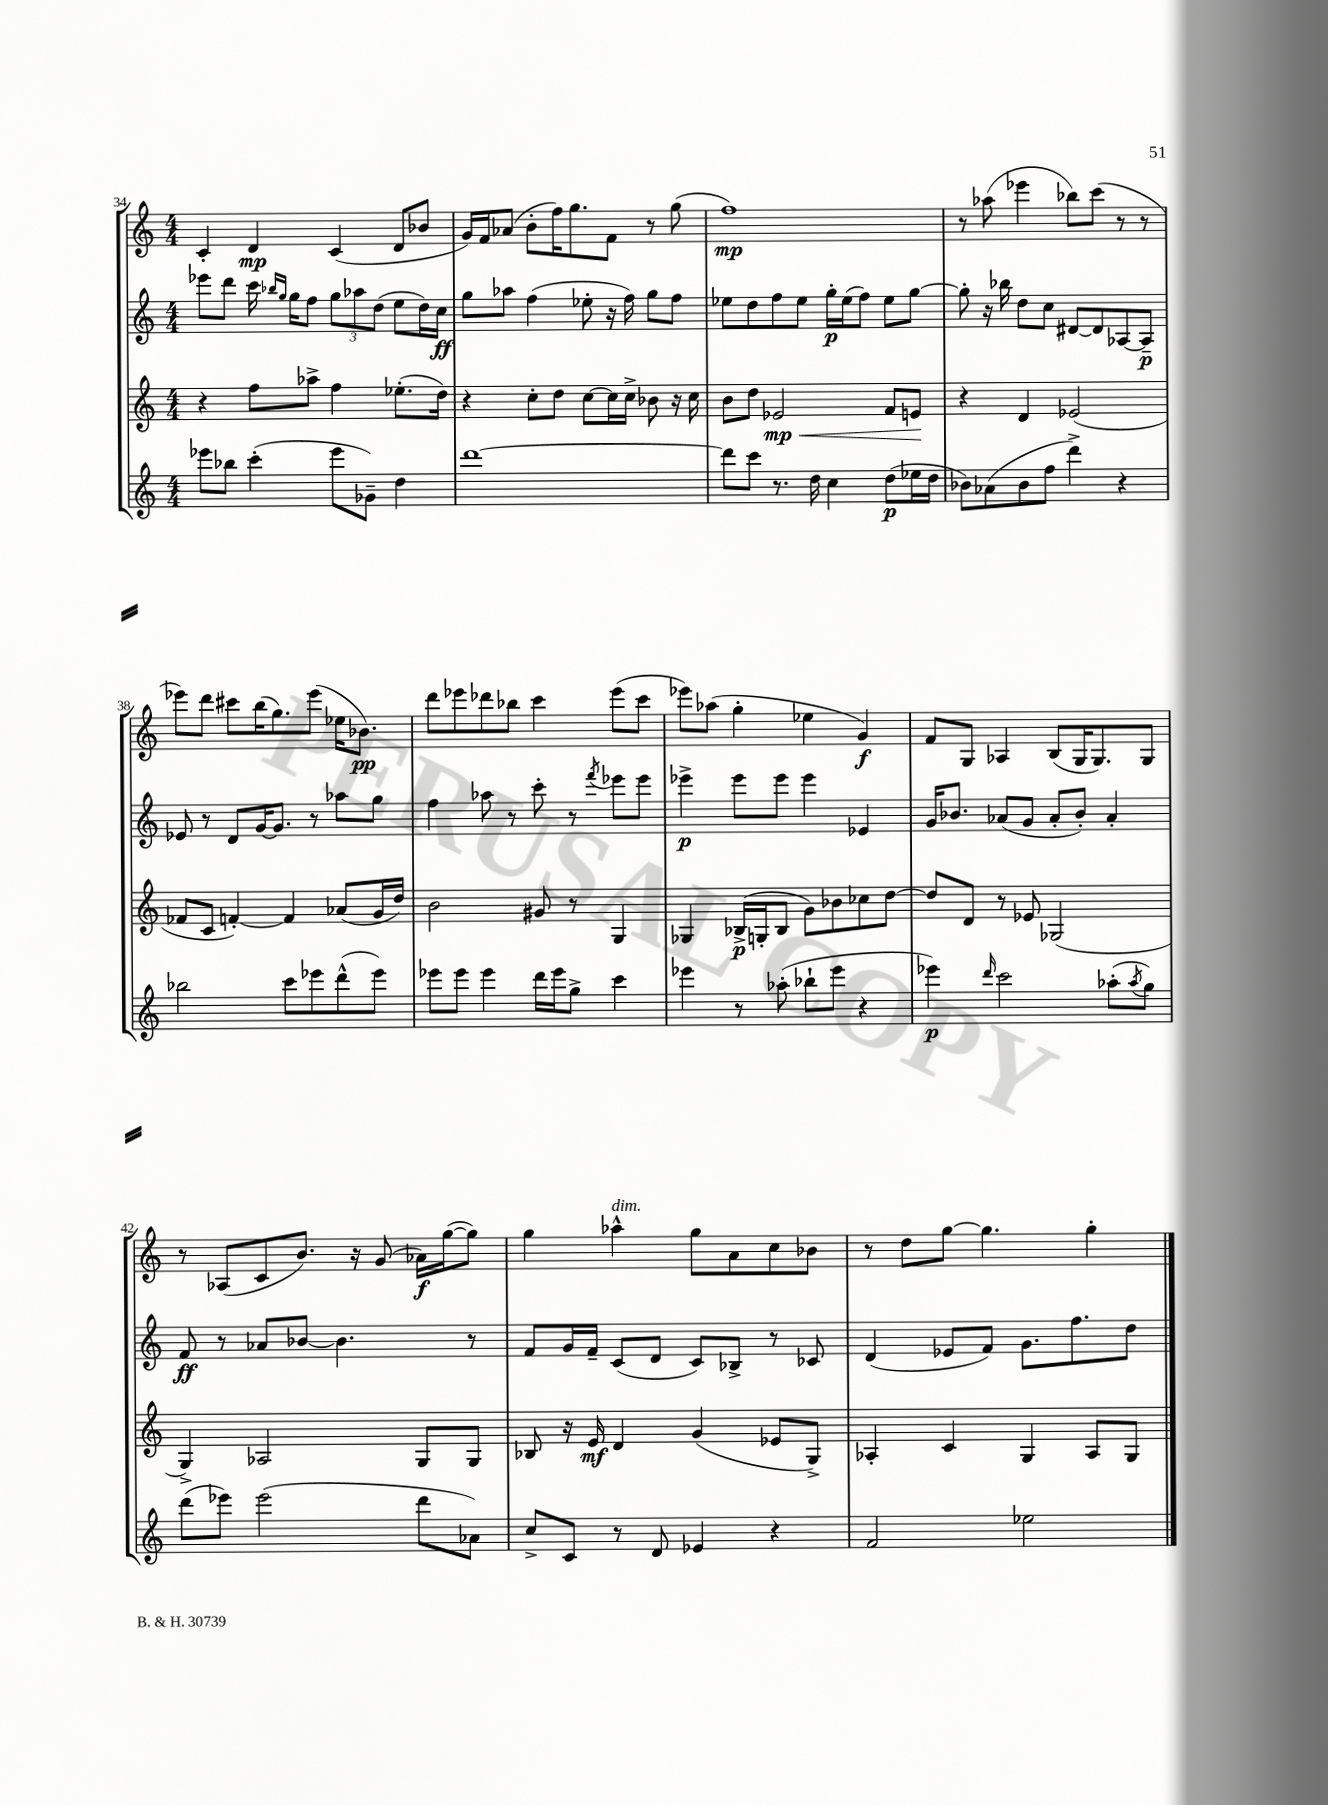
<<
\new StaffGroup <<
\new Staff = "s0" {
    \clef treble \key c \major \numericTimeSignature \time 4/4
    c'4-. d'4\mp c'4( d'8 bes'8 |
    g'16) f'16 aes'8( b'8-. f''16) g''8. f'8 r8 g''8( |
    f''1\mp) |
    r8 aes''8( ees'''4 bes''8) c'''8( r8 r8 |
    ees'''8) d'''8 cis'''8 b''16( g''8.) ees'''8( ees''16 bes'8.\pp) |
    d'''8 ees'''8 des'''8 bes''8 c'''4 ees'''8( c'''8 |
    ees'''8) aes''8( g''4-. ees''4 g'4\f) |
    f'8 g8 aes4 b8( g16 g8.) g8 |
    r8 aes8( c'8 b'8.) r16 g'8( aes'16\f) g''16~( g''8) |
    g''4 aes''4-^^\markup { \italic "dim." } g''8 a'8 c''8 bes'8 |
    r8 d''8 g''8~ g''4. g''4-. \bar "|." |
}
\new Staff = "s1" {
    \clef treble \key c \major \numericTimeSignature \time 4/4
    ees'''8 d'''8 c'''16 \grace { bes''16 g''16 } g''16 f''8 \tuplet 3/2 { g''8 aes''8 d''8( } e''8 d''16) c''16\ff |
    g''8 aes''8 f''4( ees''8-. r16 f''16) g''8 f''8 |
    ees''8 d''8 f''8 ees''8 g''16-.\p ees''16( f''8) ees''8 g''8~ |
    g''8-. r16 bes''16 d''8 c''8 dis'8~ dis'8 aes8~ aes8--\p |
    ees'8 r8 d'8 g'16~ g'8. r8 aes''8 g''8 |
    f''4 aes''8 r8 c'''8-. r8 \acciaccatura { f'''8 } ees'''8 ees'''8 |
    ees'''4->\p ees'''8 ees'''8 ees'''4 ees'4 |
    g'16 bes'8. aes'8( g'8 aes'8-. bes'8-.) aes'4-. |
    f'8\ff r8 aes'8 bes'8~ bes'4. r8 |
    f'8 g'16 f'16-- c'8( d'8 c'8) bes8-> r8 ces'8 |
    d'4( ees'8 f'8) g'8. f''8. d''8 \bar "|." |
}
\new Staff = "s2" {
    \clef treble \key c \major \numericTimeSignature \time 4/4
    r4 f''8 aes''8-> f''4 ees''8.-.( d''16) |
    r4 c''8-. d''8 c''8~ c''16 c''16-> bes'8 r16 c''16 |
    b'8 d''8 ees'2\mp\< f'8 e'8\! |
    r4 d'4 ees'2( |
    fes'8 c'8 f'4~-.) f'4 aes'8( g'16 d''16) |
    b'2 gis'8 r8 g4 |
    ges4 bes16->\p( g16-. bes8 g'8) bes'8 ces''8 d''8~ |
    d''8 d'8 r8 ees'8 ges2( |
    g4->) aes2 g8 g8 |
    bes8 r16 e'16\mf d'4 g'4( ees'8 g8->) |
    aes4-. c'4 g4 aes8 g8 \bar "|." |
}
\new Staff = "s3" {
    \clef treble \key c \major \numericTimeSignature \time 4/4
    ees'''8 bes''8 c'''4-.( ees'''8 ges'8--) d''4 |
    d'''1~ |
    d'''8 c'''8 r8. d''16 c''4 d''8\p( ees''16 d''16 |
    bes'8) aes'8( bes'8 f''8 d'''4->) r4 |
    bes''2 c'''8 ees'''8 d'''8-^( ees'''8) |
    ees'''8 ees'''8 ees'''4 d'''16 ees'''16 g''8-> c'''4 |
    ees'''4 r8 aes''8-.( bes''8-! ees'''8 r4 |
    ees'''4\p) \grace { d'''16 } c'''2 aes''8-.( \acciaccatura { aes''8 } g''8) |
    d'''8( ees'''8) ees'''2( d'''8 aes'8) |
    c''8-> c'8 r8 d'8 ees'4 r4 |
    f'2 ees''2 \bar "|." |
}
>>
>>
\layout { \context { \Score currentBarNumber = #34 } }
